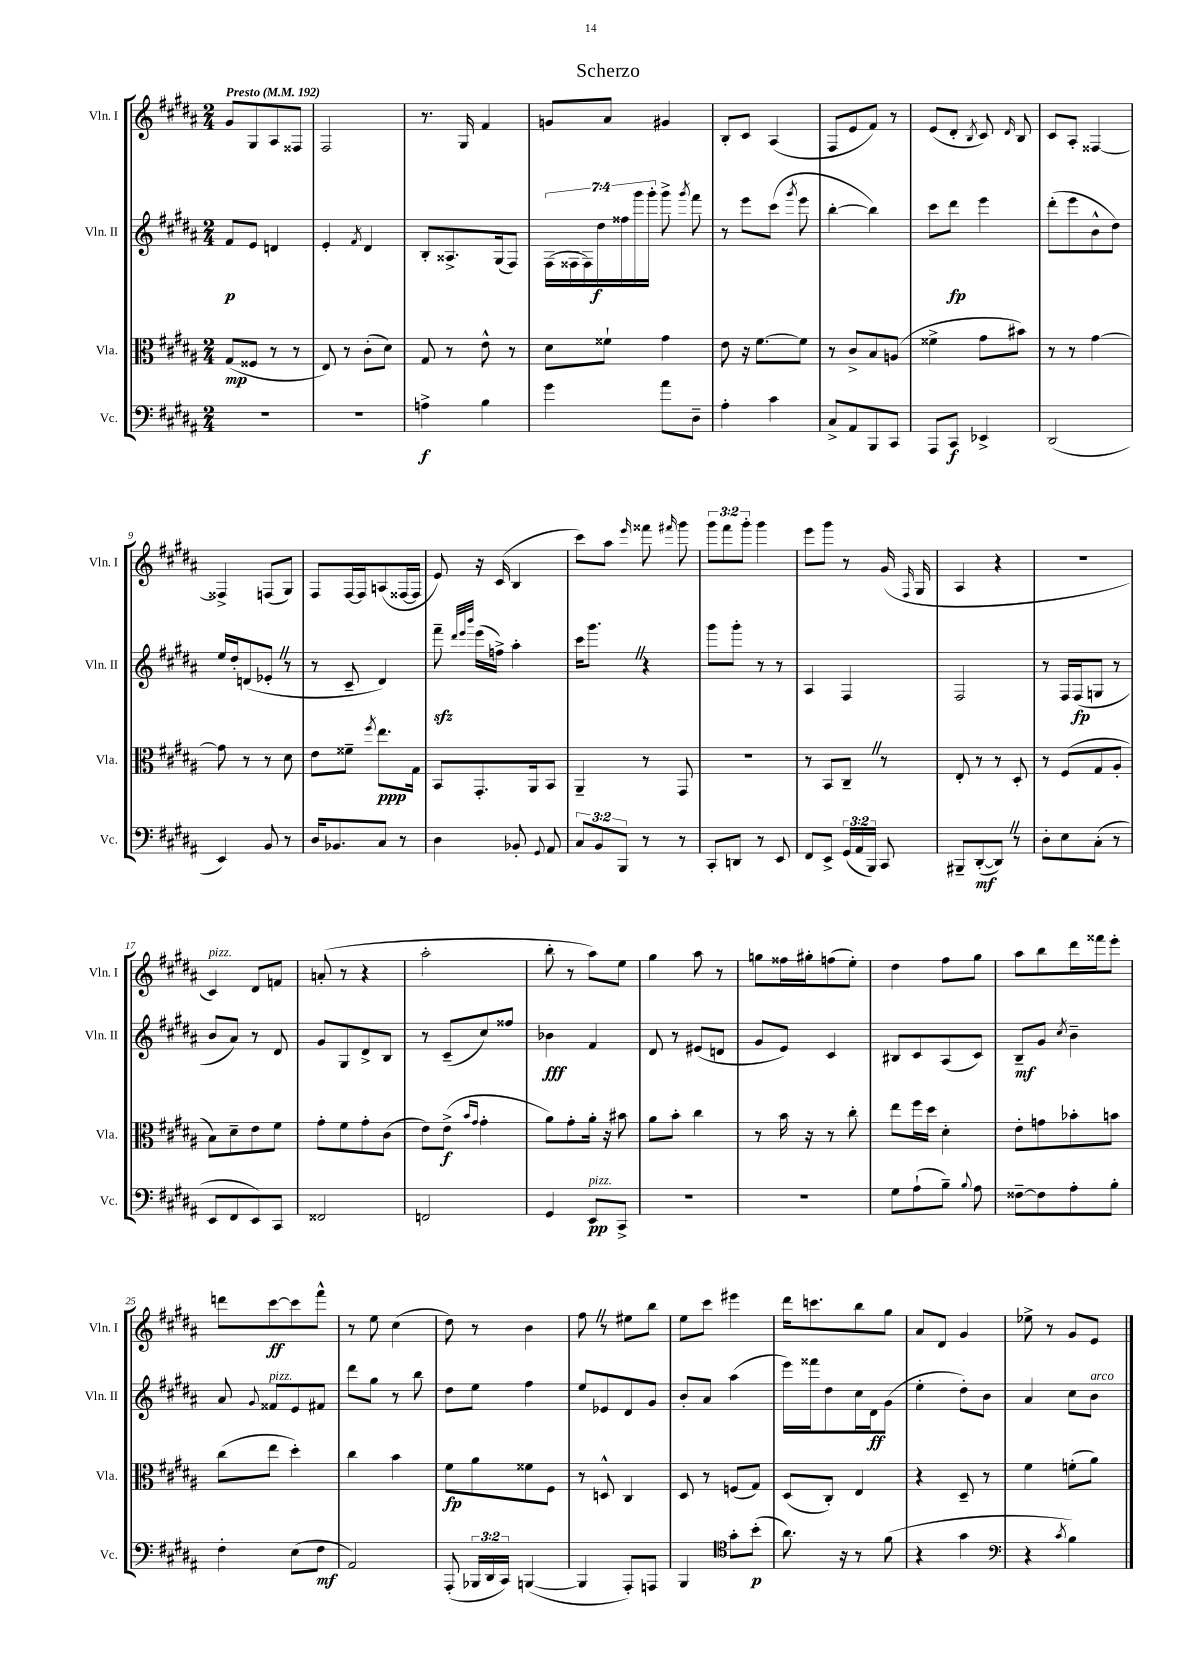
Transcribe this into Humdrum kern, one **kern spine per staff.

**kern	**kern	**kern	**kern
*staff4	*staff3	*staff2	*staff1
*clefF4	*clefC3	*clefG2	*clefG2
*k[f#c#g#d#a#]	*k[f#c#g#d#a#]	*k[f#c#g#d#a#]	*k[f#c#g#d#a#]
*M2/4	*M2/4	*M2/4	*M2/4
*MM192	*MM192	*MM192	*MM192
2r	(8G#	8f#	8g#
.	8F##	8e	8G#
.	8r	4d	8A#
.	8r	.	8F##
=	=	=	=
2r	8E)	4e'	2F#
.	8r	.	.
.	.	8qf#	.
.	(8c#'	4d#	.
.	8d#)	.	.
=	=	=	=
4A^	8G#	8B'	8.r
.	8r	8.A##^	.
.	.	.	16G#
4B	8e^^	.	4f#
.	.	(16G#	.
.	8r	8F#)	.
=	=	=	=
4g#	8d#	(28F#	8g
.	.	28F##	.
.	.	28F##)	.
.	.	28dd#	.
.	8f##`	.	8a#
.	.	28ff##	.
.	.	28ggg#	.
.	.	28ggg#'	.
8a#	4g#	8ggg#^	4g#
.	.	8qggg#	.
8D#~	.	8fff#	.
=	=	=	=
4A#'	8e	8r	8B'
.	16r	8eee	8c#
.	[8.f#	.	.
4c#	.	(8ccc#	(4A#
.	.	8qggg#	.
.	8f#]	8eee	.
=	=	=	=
8C#^	8r	[4bb'	8F#
8AA#	8c#^	.	8e
8BBB	8B	4bb])	8f#)
8CC#	(8A	.	8r
=	=	=	=
8AAA#	4f##^	8ccc#	(8e
8CC#	.	8ddd#	8d#'
.	.	.	8qB
4EE-^	8g#	4eee	8c#)
.	.	.	16qqd#
.	8b#)	.	8B
=	=	=	=
(2DD#	8r	(8ddd#'	8c#
.	8r	8eee	8A#'
.	[4g#	8b^^	[4F##
.	.	8dd#)	.
=	=	=	=
4EE)	8g#]	16ee	4F##^]
.	.	16dd#'	.
.	8r	(8d	.
8BB	8r	8e-'	(8F
8r	8d#	8r	8G#)
=	=	=	=
16D#	8e	8r	8F#
8.BB-	.	.	.
.	8f##~	8c#~	[16F#
.	.	.	16F#]
.	8qff#	.	.
8C#	8.ee	4d#)	(8A
8r	.	.	[16F##
.	16G#	.	16F##]
=	=	=	=
4D#	8BB	8fff#~	8e)
.	.	32qqddd#	.
.	.	32qqeee	.
.	.	32qqbbb	.
.	8.GG#'	(16eee	16r
.	.	16ff^)	(16c#
8BB-'	.	4aa#'	4B
.	16AA#	.	.
8qqGG#	.	.	.
8AA#	8BB	.	.
=	=	=	=
12C#	4AA#~	16ccc#	8ccc#)
.	.	8.ggg#	.
12BB	.	.	.
.	.	.	8aa#
12BBB	.	.	.
.	.	.	16qqeee
8r	8r	4r	8fff##
.	.	.	16qqfff#
8r	8GG#	.	8ggg#
=	=	=	=
8CC#'	2r	8ggg#	12ggg#
.	.	.	12fff#
8DD	.	8ggg#'	.
.	.	.	12ggg#'
8r	.	8r	4ggg#
8EE	.	8r	.
=	=	=	=
8FF#	8r	4A#	8eee
8EE^	8BB	.	8ggg#
(24GG#	8C#~	4F#	8r
24AA#	.	.	.
24BBB)	.	.	.
8CC#	8r	.	(16g#
.	.	.	16qqF#
.	.	.	16G#
=	=	=	=
8BBB#~	8E'	2F#	4A#
([8DD#'	8r	.	.
8DD#])	8r	.	4r
8r	8D#'	.	.
=	=	=	=
8D#'	8r	8r	2r
8E	(8F#	16F#	.
.	.	(16F#	.
(8C#'	8G#	8G	.
8r	8A#'	8r	.
=	=	=	=
8EE	8B)	8b	4c#)
8FF#	8d#~	8a#)	.
8EE)	8e	8r	8d#
8CC#	8f#	8d#	8f
=	=	=	=
2FF##	8g#'	8g#	(8a'
.	8f#	8G#	8r
.	8g#'	8d#^	4r
.	(8c#	8B	.
=	=	=	=
2FF	8e)	8r	2aa#'
.	(8e^	(8c#~	.
.	16qqb	.	.
.	16qqg#	.	.
.	4g#'	8cc#)	.
.	.	8ff##	.
=	=	=	=
4GG#	8a#)	4b-	8bb'
.	8g#'	.	8r
8EE	16a#'	4f#	8aa#)
.	16r	.	.
8CC#^	8b#	.	8ee
=	=	=	=
2r	8a#	8d#	4gg#
.	8b'	8r	.
.	4cc#	(8e#	8aa#
.	.	8d	8r
=	=	=	=
2r	8r	8g#	8gg
.	16b	8e)	16ff##
.	16r	.	16gg#'
.	8r	4c#	(8ff
.	8cc#'	.	8ee')
=	=	=	=
8G#	8ee	8B#	4dd#
(8A#`	16ff#	8c#	.
.	16dd#	.	.
8B~)	4d#'	(8A#	8ff#
8qqB	.	.	.
8A#	.	8c#)	8gg#
=	=	=	=
[8F##~	8e'	8B~	8aa#
8F##]	8g	8g#	8bb
.	.	8qcc#	.
8A#'	8b-'	4b~	16ddd#
.	.	.	16fff##
8B'	8b	.	8eee'
=	=	=	=
4F#'	(8cc#	8a#	8ddd
.	.	8qqg#	.
.	8ee	8f##	[8ccc#
(8E	4dd#')	8e	8ccc#]
8F#	.	8f#	8fff#^^
=	=	=	=
2AA#)	4cc#	8ddd#	8r
.	.	8gg#	8ee
.	4b	8r	(4cc#
.	.	8bb	.
=	=	=	=
(8AAA#'	8f#	8dd#	8dd#)
24BBB-	8a#	8ee	8r
24DD#	.	.	.
24CC#)	.	.	.
([4BBB	8f##	4ff#	4b
.	8F#	.	.
=	=	=	=
4BBB]	8r	8ee	8ff#
.	8D^^	8e-	8r
8AAA#')	4C#	8d#	8ee#
8AAA	.	8g#	8bb
=	=	=	=
4BBB	8D#	8b'	8ee
.	8r	8a#	8ccc#
*clefC4	*	*	*
8g#'	(8F	(4aa#	4eee#
(8b'	8G#)	.	.
=	=	=	=
8.a#)	(8D#	16eee)	16ddd#
.	.	16fff##	8.ccc
.	8C#')	8dd#	.
16r	.	.	.
8r	4E	16cc#	8bb
.	.	16d#	.
(8f#	.	(8g#	8gg#
=	=	=	=
4r	4r	4ee'	8a#
.	.	.	8d#
4g#	8D#~	8dd#')	4g#
.	8r	8b	.
=	=	=	=
*clefF4	*	*	*
4r	4f#	4a#	8ee-^
.	.	.	8r
8qc#	.	.	.
4B)	(8f'	8cc#	8g#
.	8a#)	8b	8e
==	==	==	==
*-	*-	*-	*-
